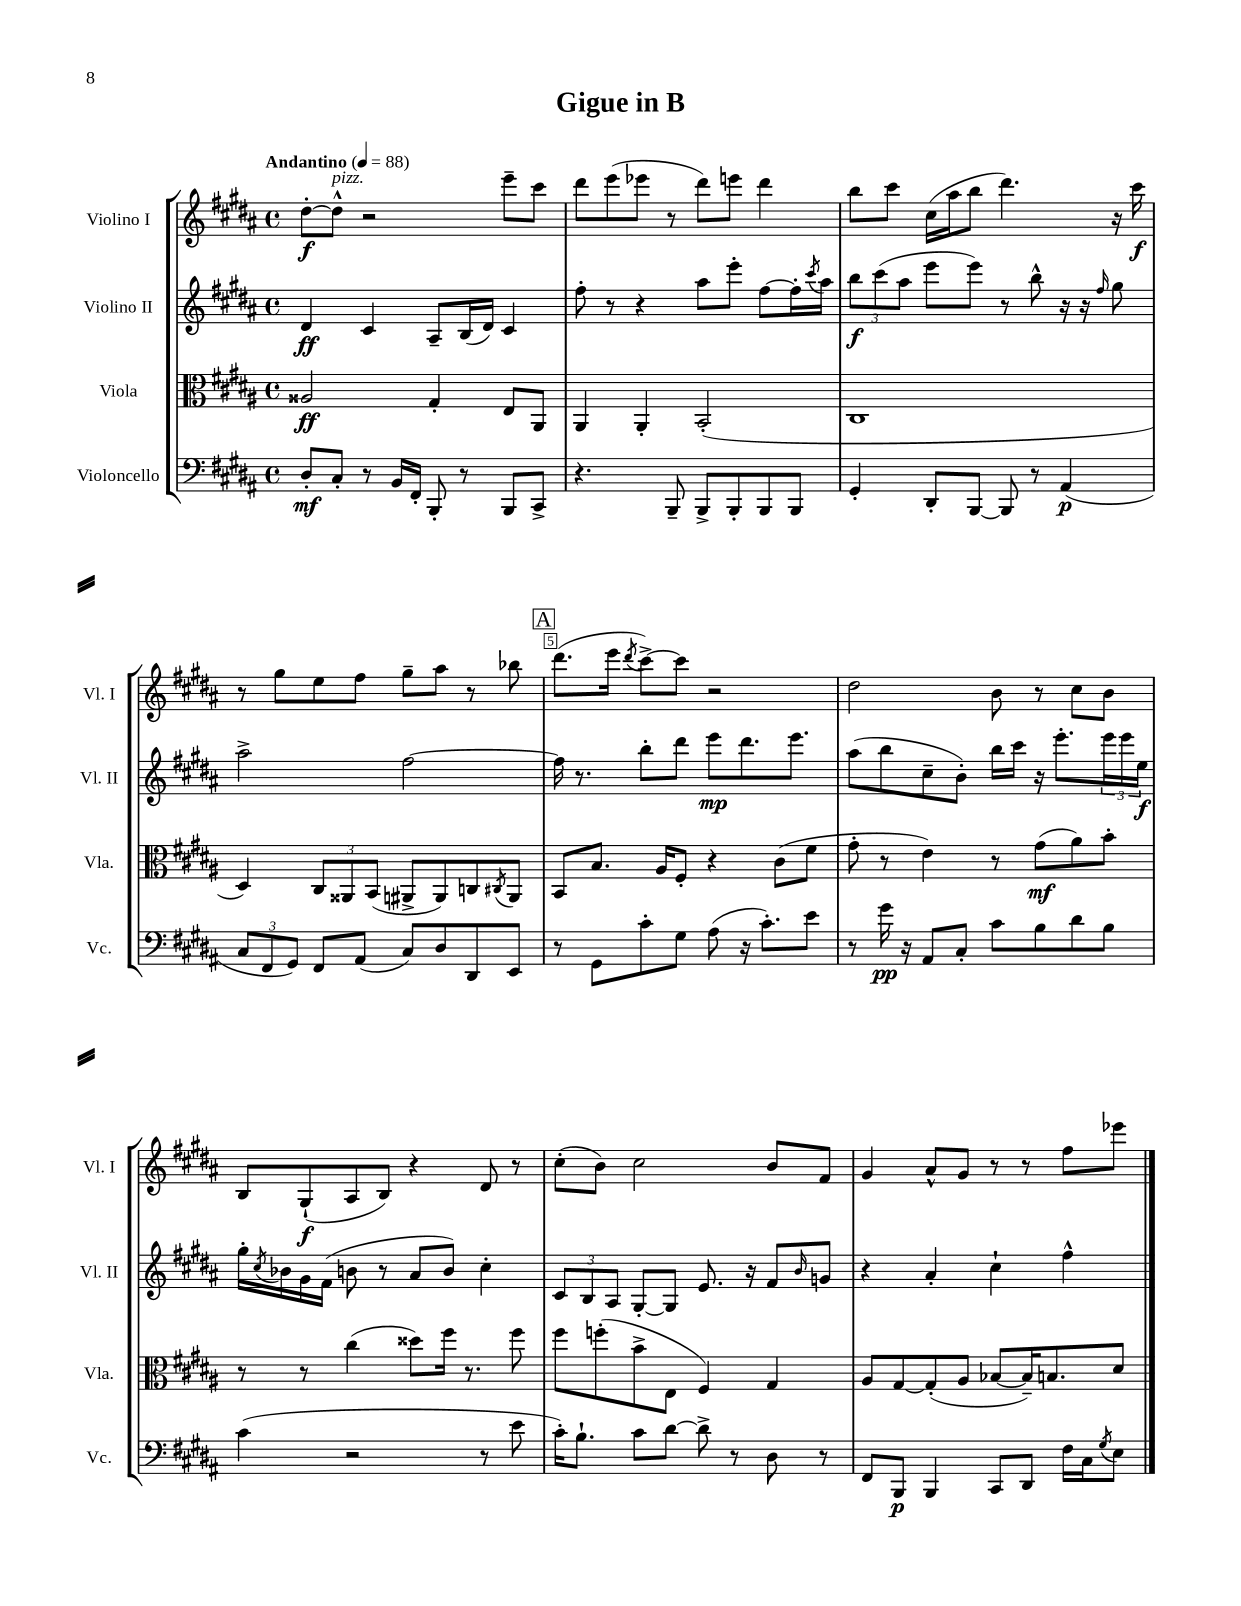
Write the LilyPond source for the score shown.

\header { title = "Gigue in B" }
<<
\new StaffGroup <<
\new Staff = "s0" \with { instrumentName = "Violino I" shortInstrumentName = "Vl. I" } {
    \clef treble \key b \major \defaultTimeSignature \time 4/4 \tempo "Andantino" 4 = 88
    dis''8~-.\f dis''8-^^\markup { \italic "pizz." } r2 e'''8-- cis'''8 |
    dis'''8 e'''8( ees'''8 r8 dis'''8) e'''8 dis'''4 |
    b''8 cis'''8 cis''16( ais''16 b''8 dis'''4.) r16 cis'''16\f |
    r8 gis''8 e''8 fis''8 gis''8-- ais''8 r8 bes''8 |
    \mark \markup { \box "A" } dis'''8.( e'''16 \acciaccatura { dis'''8 } cis'''8~->) cis'''8 r2 |
    dis''2 b'8 r8 cis''8 b'8 |
    b8 gis8-!\f( ais8 b8) r4 dis'8 r8 |
    cis''8-.( b'8) cis''2 b'8 fis'8 |
    gis'4 ais'8-^ gis'8 r8 r8 fis''8 ees'''8 \bar "|." |
}
\new Staff = "s1" \with { instrumentName = "Violino II" shortInstrumentName = "Vl. II" } {
    \clef treble \key b \major \defaultTimeSignature \time 4/4
    dis'4\ff cis'4 ais8-- b16( dis'16) cis'4 |
    fis''8-. r8 r4 ais''8 e'''8-. fis''8~ fis''16-. \acciaccatura { cis'''8 } ais''16 |
    \tuplet 3/2 { b''8\f cis'''8( ais''8 } e'''8 e'''8) r8 b''8-^ r16 r16 \grace { fis''16 } gis''8 |
    ais''2-> fis''2~ |
    \mark \markup { \box "A" } fis''16 r8. b''8-. dis'''8 e'''8\mp dis'''8. e'''8. |
    ais''8( b''8 cis''8-- b'8-.) b''16 cis'''16 r16 e'''8.-. \tuplet 3/2 { e'''16 e'''16 e''16\f } |
    gis''16-. \acciaccatura { cis''8 } bes'16 gis'16 fis'16( b'8 r8 ais'8 b'8) cis''4-. |
    \tuplet 3/2 { cis'8 b8 ais8 } gis8~-. gis8 e'8. r16 fis'8 \grace { b'16 } g'8 |
    r4 ais'4-. cis''4-! fis''4-^ \bar "|." |
}
\new Staff = "s2" \with { instrumentName = "Viola" shortInstrumentName = "Vla." } {
    \clef alto \key b \major \defaultTimeSignature \time 4/4
    aisis2\ff gis4-. e8 ais,8 |
    ais,4 ais,4-. b,2-.( |
    cis1 |
    dis4) \tuplet 3/2 { cis8 aisis,8 b,8( } ais,8-> ais,8) c8 \acciaccatura { cis8 } ais,8 |
    \mark \markup { \box "A" } b,8 b8. ais16 fis8-. r4 cis'8( fis'8 |
    gis'8-. r8 e'4) r8 gis'8\mf( ais'8) b'8-. |
    r8 r8 cis''4( disis''8) fis''16 r8. fis''8 |
    fis''8 f''8-.( b'8-> e8 fis4) gis4 |
    ais8 gis8~ gis8-.( ais8 bes8~ bes16--) b8. dis'8 \bar "|." |
}
\new Staff = "s3" \with { instrumentName = "Violoncello" shortInstrumentName = "Vc." } {
    \clef bass \key b \major \defaultTimeSignature \time 4/4
    dis8-.\mf cis8-. r8 b,16 fis,16-. b,,8-. r8 b,,8 cis,8-> |
    r4. b,,8-- b,,8-> b,,8-. b,,8 b,,8 |
    gis,4-. dis,8-. b,,8~ b,,8 r8 ais,4\p( |
    \tuplet 3/2 { cis8 fis,8 gis,8) } fis,8 ais,8( cis8) dis8 dis,8 e,8 |
    \mark \markup { \box "A" } r8 gis,8 cis'8-. gis8 ais8( r16 cis'8.-.) e'8 |
    r8 gis'16\pp r16 ais,8 cis8-. cis'8 b8 dis'8 b8 |
    cis'4( r2 r8 e'8 |
    cis'16-.) b8.-! cis'8 dis'8~ dis'8-> r8 dis8 r8 |
    fis,8 b,,8\p b,,4 cis,8 dis,8 fis16 cis16 \acciaccatura { gis8 } e8 \bar "|." |
}
>>
>>
\layout { \context { \Score \override BarNumber.break-visibility = ##(#f #t #t) barNumberVisibility = #(every-nth-bar-number-visible 5) \override BarNumber.stencil = #(make-stencil-boxer 0.1 0.3 ly:text-interface::print) } }
